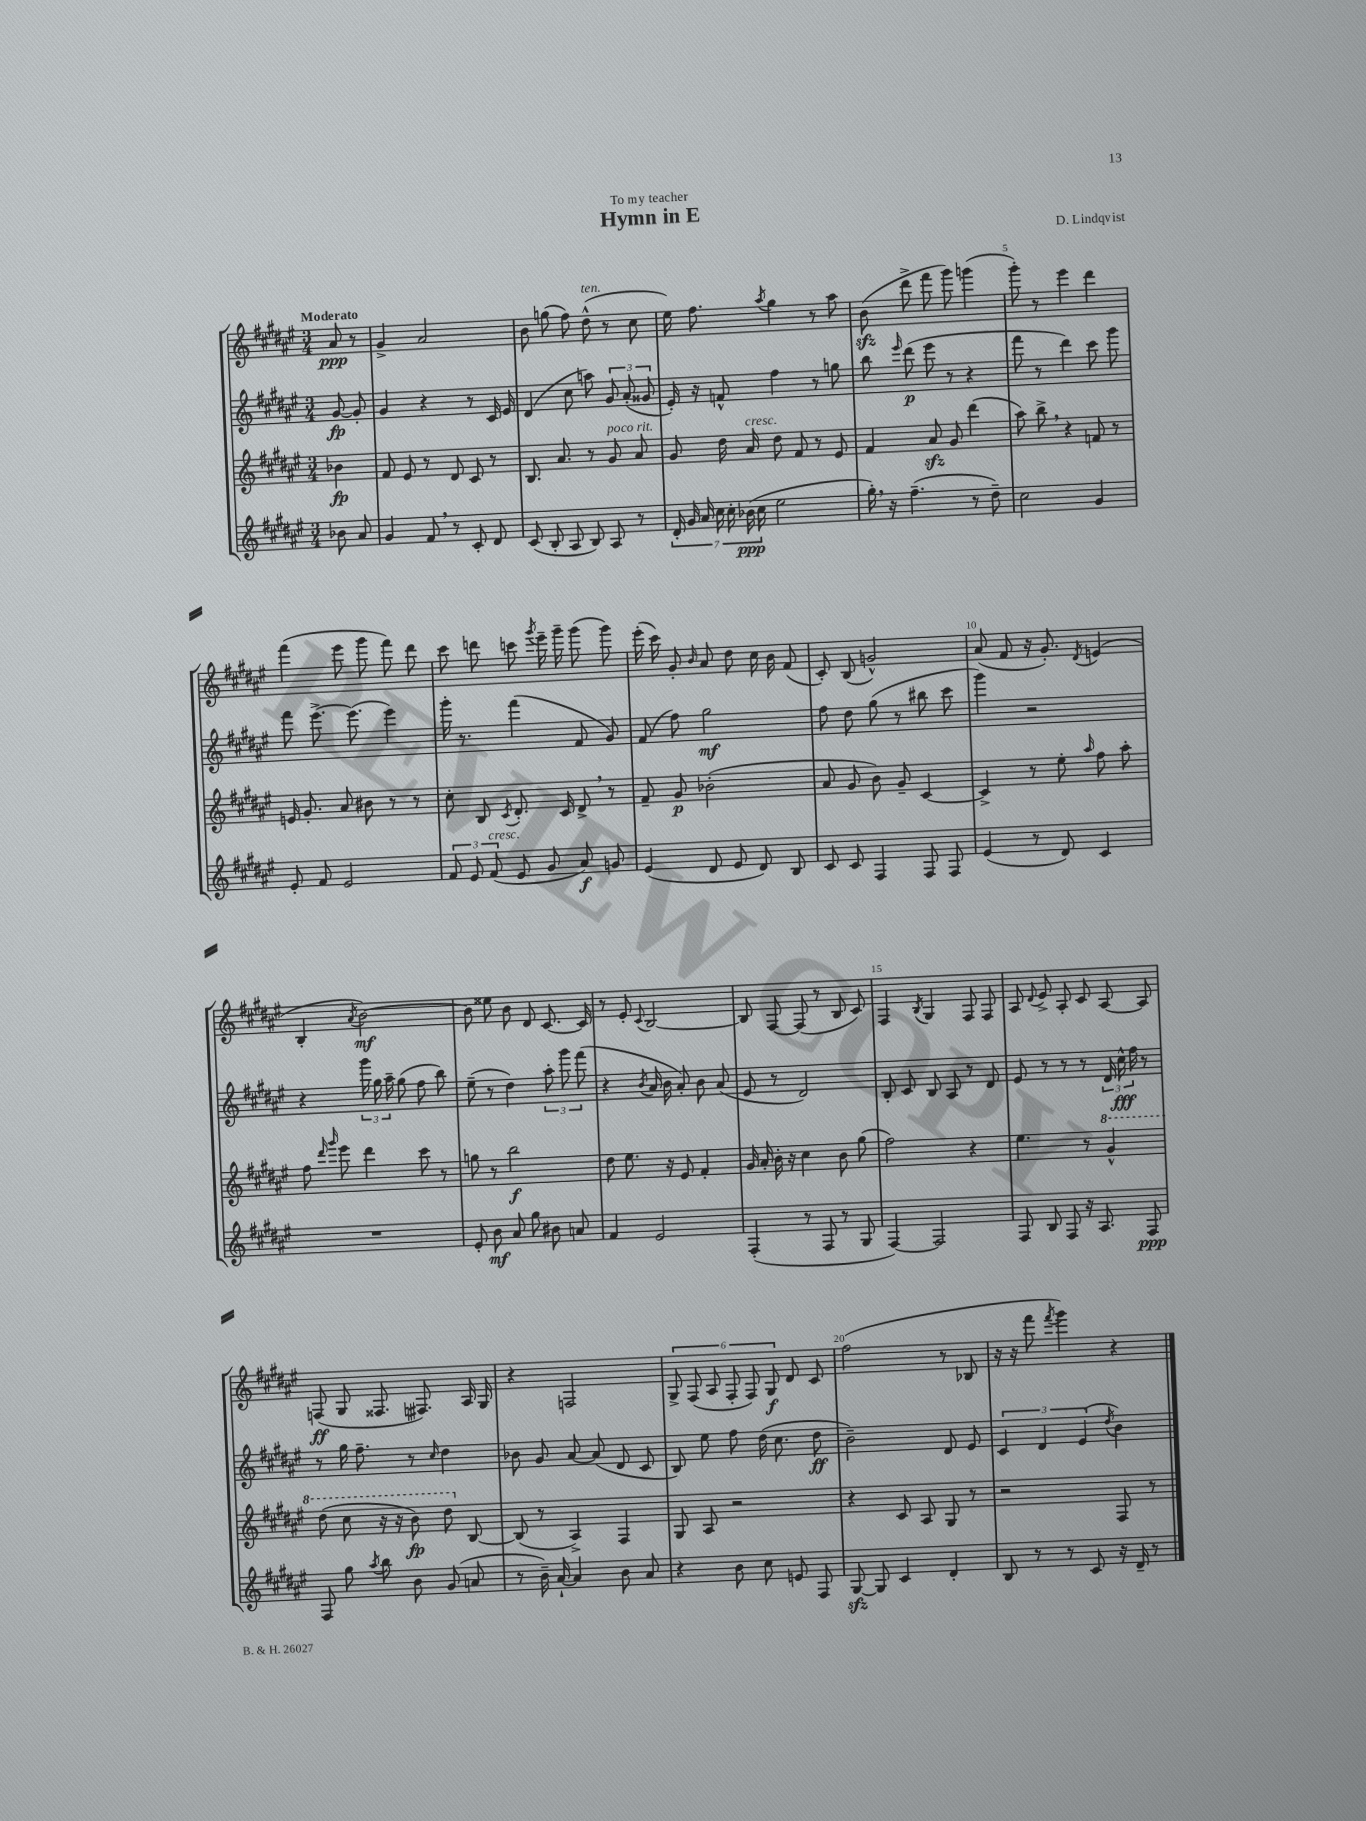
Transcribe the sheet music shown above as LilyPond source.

\header { title = "Hymn in E" composer = "D. Lindqvist" dedication = "To my teacher" }
<<
\new StaffGroup <<
\new Staff = "s0" {
    \clef treble \key fis \major \numericTimeSignature \time 3/4 \partial 4 \tempo "Moderato"
    \autoBeamOff ais'8\ppp r8 |
    gis'4-> ais'2 |
    b'8 g''8( fis''8) dis''8-^^\markup { \italic "ten." }( r8 cis''8 |
    eis''16) fis''8. \acciaccatura { ais''8 } gis''4 r8 ais''8 |
    b'8\sfz( dis'''8-> fis'''8 gis'''8) g'''4( |
    gis'''8-.) r8 eis'''4 dis'''4 |
    fis'''4( eis'''8 gis'''8 fis'''8) dis'''8 |
    cis'''8 d'''8 c'''8 \acciaccatura { gis'''8 } eis'''16-- gis'''16-- gis'''8( gis'''8) |
    eis'''16-.( cis'''16) gis'8-. \grace { b'16 } ais'8 dis''8 cis''16 b'16 fis'8( |
    cis'8-.) b8( g'2-^) |
    ais'8( fis'8 r16 gis'8.-.) \acciaccatura { dis'8 } e'4( |
    b4-. \acciaccatura { ais'8 } b'2~\mf) |
    b'8 eisis''8 b'8 dis'8 cis'8.~ cis'16 |
    r8 eis'8-. \appoggiatura { cis'8 } b2~ |
    b8 fis8~ fis8( r8 b8 cis'8) |
    fis4 \acciaccatura { b8 } gis4 fis8 fis8 |
    ais8 \appoggiatura { dis'8 } eis'8-> ais8-. cis'8 ais8~ ais8 |
    f8\ff( gis8 fisis8. fis8.) ais16 gis16 |
    r4 f2 |
    \tuplet 6/4 { gis8-> fis8( ais8 fis8-. fis8) gis8\f } dis'8 cis'8 |
    fis''2( r8 bes8 |
    r16 r16 fis'''8 \acciaccatura { fis'''8 } gis'''4) r4 \bar "|." |
}
\new Staff = "s1" {
    \clef treble \key fis \major \numericTimeSignature \time 3/4 \partial 4
    \autoBeamOff gis'8~\fp gis'8-. |
    gis'4 r4 r8 cis'16 eis'16 |
    dis'4( cis''8 a''8) \tuplet 3/2 { gis'8 ais'8-.( gisis'8 } |
    eis'16-.) r16 f'8-^ fis''4 r8 g''8 |
    b''8 \grace { eis'''16 } dis'''8\p( eis'''8 r8 r4 |
    fis'''8 r8 dis'''4) cis'''8 gis'''8 |
    fis'''8 eis'''8.~-> eis'''8.( eis'''4) |
    gis'''16-. r8. fis'''4( fis'8 gis'8) |
    fis'8( fis''8) gis''2\mf |
    fis''8 dis''8 gis''8( r8 bis''8 cis'''8 |
    gis'''4) r2 |
    r4 \tuplet 3/2 { gis'''16 gis''16 ais''16-- } gis''8( fis''8 b''8) |
    eis''8--( r8 dis''4) \tuplet 3/2 { ais''8-. gis'''8 fis'''8( } |
    r4 \acciaccatura { b'8 } ais'16 b'16 ais'8-.) b'8 ais'8( |
    eis'8 r8 dis'2) |
    b8-. cis'8 b8 ais8 r8 dis'8 |
    eis'8 r8 r8 r8 \tuplet 3/2 { dis'16 cis''16-^\fff fis''16 } r8 |
    r8 gis''16 fis''8.-- r8 \grace { cis''16 } dis''4 |
    bes'8 gis'8 ais'8~ ais'8( dis'8 cis'8 |
    b8) eis''8 fis''8 dis''16( cis''8. dis''8\ff |
    b'2--) dis'8 eis'8 |
    \tuplet 3/2 { cis'4 dis'4 eis'4( } \acciaccatura { dis''8 } b'4) \bar "|." |
}
\new Staff = "s2" {
    \clef treble \key fis \major \numericTimeSignature \time 3/4 \partial 4
    \autoBeamOff bes'4\fp |
    fis'8 eis'8 r8 dis'8 cis'8 r8 |
    b8. ais'8. r8 gis'8^\markup { \italic "poco rit." } ais'8 |
    gis'8 dis''16 ais'16^\markup { \italic "cresc." } dis''8 fis'8 r8 eis'8 |
    fis'4 ais'8\sfz gis'8 dis'''4( |
    ais''8) b''8-> \breathe r4 f'8 r8 |
    e'16 gis'8.-. ais'8 bis'8 r8 r8 |
    cis''8-. b8 \acciaccatura { cis'8 } dis'8.-. cis'16 dis'8-> \breathe r8 |
    fis'8-- gis'8\p bes'2-.( |
    ais'8 gis'8 b'8) gis'8-- cis'4~ |
    cis'4-> r8 eis''8-. \grace { ais''16 } fis''8 ais''8-. |
    fis''8 \grace { dis'''16 gis'''16 } eis'''8 dis'''4 cis'''8 r8 |
    g''8 r8 b''2\f |
    dis''8 eis''8. r16 eis'8 fis'4-. |
    gis'16 ais'16-. b'16-. r16 cis''4 b'8 gis''8( |
    fis''2) r4 |
    eis''4. r8 \ottava #1 gis''4-^ |
    dis'''8( cis'''8 r16 r16 b''8\fp) dis'''8 \ottava #0 b8~ |
    b8( r8 ais4->) fis4 |
    gis8 ais8 r2 |
    r4 cis'8 ais8 gis8 r8 |
    r2 fis8 r8 \bar "|." |
}
\new Staff = "s3" {
    \clef treble \key fis \major \numericTimeSignature \time 3/4 \partial 4
    \autoBeamOff bes'8 ais'8 |
    gis'4 fis'8 \breathe r8 cis'8-. dis'8 |
    cis'8( b8-. ais8 b8) ais8 r8 |
    \tuplet 7/4 { dis'16-. gis'16 ais'16 cis''16 cis''16-. bes'16\ppp( cis''16 } eis''2 |
    gis''16-.) \breathe r16 fis''4.--( r8 dis''8--) |
    cis''2 gis'4 |
    eis'8-. fis'8 eis'2 |
    \tuplet 3/2 { fis'8 eis'8 fis'8^\markup { \italic "cresc." }( } eis'8 gis'8 ais'8\f) g'8 |
    eis'4( dis'8 eis'8 dis'8) b8 |
    cis'8 cis'8 fis4 fis8 fis8 |
    eis'4( r8 dis'8) cis'4 |
    R2. |
    eis'8-. b'8\mf ais'8 gis''8 bis'8 a'8 |
    fis'4 eis'2 |
    fis4-.( r8 fis8 r8 gis8 |
    fis4~) fis2 |
    fis8 b8 fis8 r16 ais8. fis8\ppp |
    fis8 gis''8 \acciaccatura { ais''8 } b''8 b'8 gis'8( a'8 |
    r8 b'16--) ais'16~-! ais'4 b'8 ais'8 |
    r4 b'8 cis''8 e'8 fis8 |
    gis8~\sfz gis8 cis'4 dis'4-. |
    b8 r8 r8 cis'8 r16 dis'16-- r8 \bar "|." |
}
>>
>>
\layout { \context { \Score \override BarNumber.break-visibility = ##(#f #t #t) barNumberVisibility = #(every-nth-bar-number-visible 5) } }
